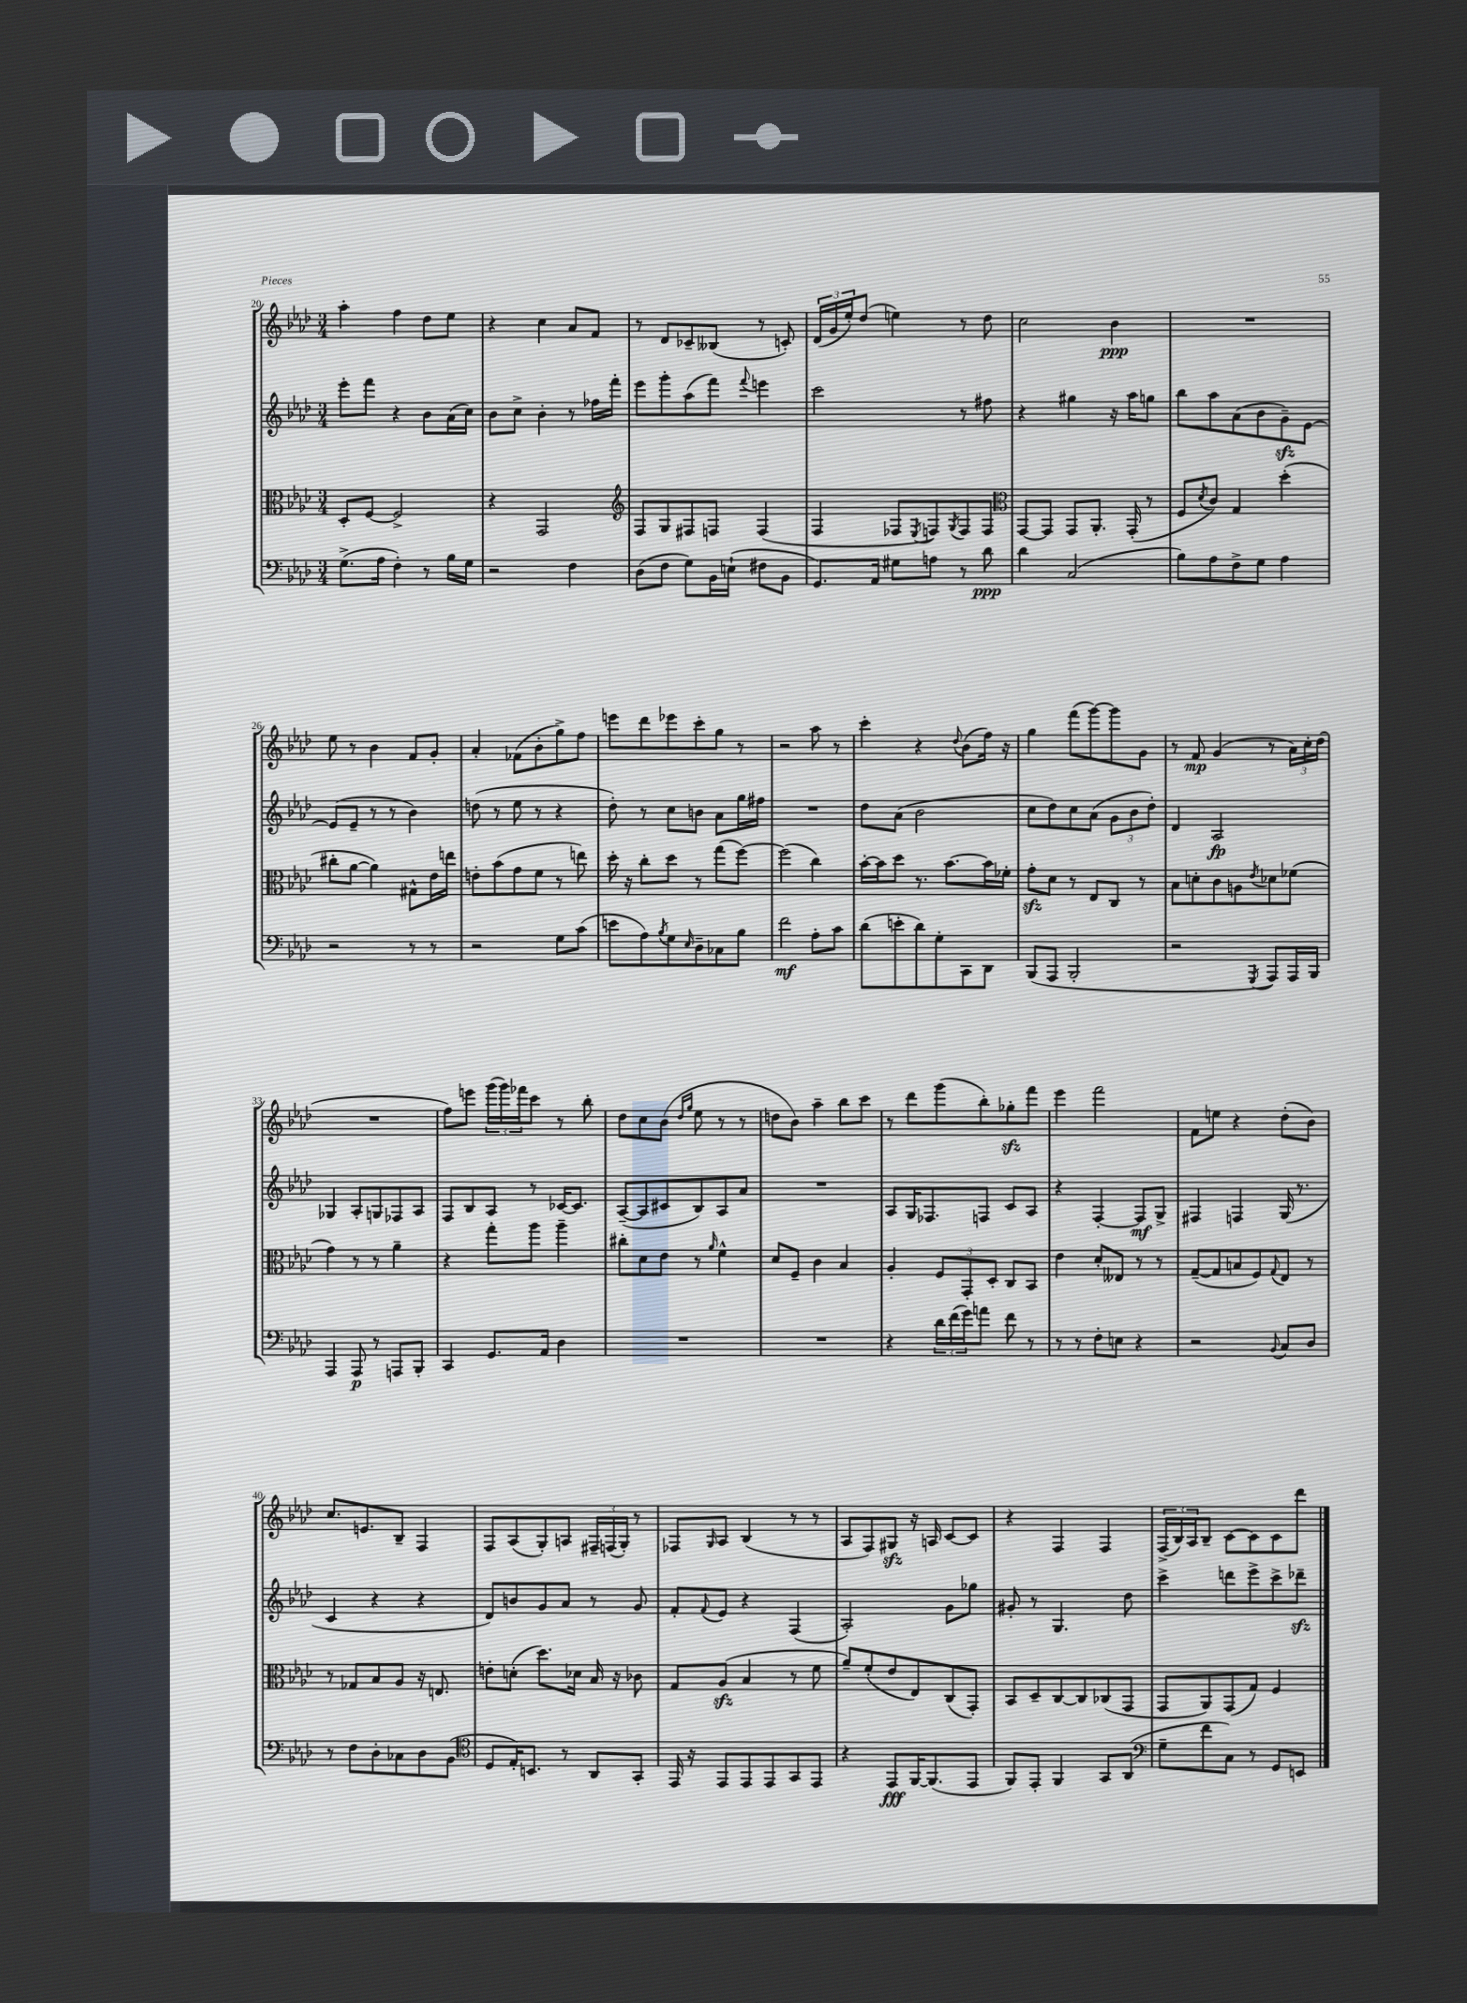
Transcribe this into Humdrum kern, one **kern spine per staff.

**kern	**dynam	**kern	**kern	**dynam	**kern	**dynam
*part4	*part4	*part3	*part2	*part2	*part1	*part1
*staff4	*staff4	*staff3	*staff2	*staff2	*staff1	*staff1
*clefF4	*	*clefC3	*clefG2	*	*clefG2	*
*k[b-e-a-d-]	*	*k[b-e-a-d-]	*k[b-e-a-d-]	*	*k[b-e-a-d-]	*
*M3/4	*	*M3/4	*M3/4	*	*M3/4	*
=20	=20	=20	=20	=20	=20	=20
(8.G^\L	.	8D-'/L	8eee-'\L	.	4aa-'\	.
.	.	[8F/J	8fff\J	.	.	.
16A-\Jk	.	.	.	.	.	.
4F'\)	.	2F^/]	4r	.	4ff\	.
8r	.	.	8b-\L	.	8dd-\L	.
16B-\LL	.	.	(16a-\L	.	8ee-\J	.
16G\JJ	.	.	16cc\JJ)	.	.	.
=21	=21	=21	=21	=21	=21	=21
2r	.	4r	8b-\L	.	4r	.
.	.	.	8cc^\J	.	.	.
.	.	2GG/	4b-'\	.	4cc\	.
4F\	.	.	8r	.	8a-/L	.
.	.	.	16ff-X\LL	.	8f/J	.
.	.	.	16fff'\JJ	.	.	.
=22	=22	=22	=22	=22	=22	=22
*	*	*clefG2	*	*	*	*
(8D-\L	.	8F/L	8eee-\L	.	8r	.
8F\J	.	8G/	8ggg'\	.	8d-/L	.
8G\L)	.	8F#X/	(8aa-\	.	8c-X~/	.
16BB-\L	.	8Fn/J	8fff\J)	.	(8B--X/J	.
(16En`\JJ	.	.	.	.	.	.
.	.	.	8qqfff/	.	.	.
8F#X\L	.	(4F/	4eeen\	.	8r	.
8BB-\J	.	.	.	.	8cn'/)	.
=23	=23	=23	=23	=23	=23	=23
8.GG/L)	.	4F/	2ccc\	.	(24d-/LL	.
.	.	.	.	.	24g/	.
.	.	.	.	.	24ee-'/J)	.
.	.	.	.	.	(8dd-/J	.
16AA-/Jk	.	.	.	.	.	.
8G#X\L	.	8F-X/L	.	.	4een\)	.
.	.	8qE-/	.	.	.	.
8An\J	.	8Fn/)	.	.	.	.
.	.	8qG/	.	.	.	.
8r	.	8F/	8r	.	8r	.
8d-\	ppp	8F/J	8ff#X\	.	8dd-\	.
=24	=24	=24	=24	=24	=24	=24
*	*	*clefC3	*	*	*	*
4d-\	.	[8GG/L	4r	.	2cc\	.
.	.	8GG/J]	.	.	.	.
(2C/	.	8GG/L	4gg#X\	.	.	.
.	.	8.AA-'/J	.	.	.	.
.	.	.	16r	.	4b-\	ppp
.	.	(16GG'/	16aa-\KL	.	.	.
.	.	8r	8ggn\J	.	.	.
=25	=25	=25	=25	=25	=25	=25
8B-\L)	.	8F/L	8bb-\L	.	2.r	.
.	.	8qd-/	.	.	.	.
8A-\	.	8c/J)	8aa-\	.	.	.
8F^\	.	4G/	(8a-\	.	.	.
8G\J	.	.	8b-\	.	.	.
4A-\	.	(4dd-'\	8gzz~\)	.	.	.
.	.	.	[8e-\J	.	.	.
!!LO:LB:g=z
=26	=26	=26	=26	=26	=26	=26
2r	.	8cc#X'\L	(8e-/L]	.	8ee-\	.
.	.	[8a-\J	8e-~/J	.	8r	.
.	.	4a-\])	8r	.	4b-\	.
.	.	.	8r	.	.	.
8r	.	8G#X^^\L	4b-\)	.	8f/L	.
8r	.	16e-\L	.	.	8g'/J	.
.	.	16een\JJ	.	.	.	.
=27	=27	=27	=27	=27	=27	=27
2r	.	8en'\L	(8ddn\	.	4a-'/	.
.	.	(8b-\	8r	.	.	.
.	.	8g\	8ee-\	.	(8f-X\L	.
.	.	8f\J	8r	.	8b-'\	.
8G\L	.	8r	4r	.	8gg^\)	.
(8c\J	.	8een\)	.	.	8ff\J	.
=28	=28	=28	=28	=28	=28	=28
8en\L	.	16dd-'\	8dd-'\)	.	8eeen\L	.
.	.	16r	.	.	.	.
8A-\)	.	8cc'\L	8r	.	8ddd-\	.
8qB-/	.	.	.	.	.	.
8G\	.	8dd-\J	8cc\L	.	8eee-X\	.
16qqE-/	.	.	.	.	.	.
8D-~\	.	8r	8bn\J	.	8ccc'\	.
8C-X\	.	(8gg\L	8a-\L	.	8gg\J	.
8B-\J	.	[8ff\J)	16gg\L	.	8r	.
.	.	.	16ff#X\JJ	.	.	.
=29	=29	=29	=29	=29	=29	=29
2f\	mf	(2ff\]	2.r	.	2r	.
8A-'\L	.	4cc\)	.	.	8aa-\	.
8c\J	.	.	.	.	8r	.
=30	=30	=30	=30	=30	=30	=30
(8d-\L	.	[16b-'\LL	8dd-\L	.	4ccc'\	.
.	.	16b-\J]	.	.	.	.
8en'\	.	8dd-\J	(8a-\J	.	.	.
8d-\)	.	8.r	2b-\	.	4r	.
8G'\	.	.	.	.	.	.
.	.	[8.b-\L	.	.	.	.
.	.	.	.	.	8qqdd-/	.
8CC\	.	.	.	.	(8b-\L	.
8DD-\J	.	16b-\L]	.	.	16ff\Jk)	.
.	.	16f-X'\JJ	.	.	16r	.
=31	=31	=31	=31	=31	=31	=31
(8BBB-/L	.	8gzz'\L	8cc\L	.	4gg\	.
8AAA-/J	.	8d-\J	8dd-\)	.	.	.
2BBB-'/	.	8r	8cc\	.	(8fff\L	.
.	.	8E-/L	(8a-\J	.	[8ggg\)	.
.	.	8C/J	12g\L	.	8ggg\]	.
.	.	.	12b-\	.	.	.
.	.	8r	.	.	8g\J	.
.	.	.	12dd-'\J)	.	.	.
=32	=32	=32	=32	=32	=32	=32
2r	.	8B-\L	4d-/	.	8r	.
.	.	8dn'\	.	.	8f/	mp
.	.	8c\	2A-/	fp	(4g/	.
.	.	8An\	.	.	.	.
8qGGG/	.	8qe-/	.	.	.	.
8AAA-/L)	.	8d-X\	.	.	8r	.
16AAA-/L	.	(8f-X\J	.	.	24a-\LL)	.
.	.	.	.	.	24cc'\	.
16BBB-/JJ	.	.	.	.	.	.
.	.	.	.	.	(24dd-\JJ	.
!!LO:LB:g=z
=33	=33	=33	=33	=33	=33	=33
4AAA-/	.	4g\)	4G-X/	.	2.r	.
8AAA-/	p	8r	8A-'/L	.	.	.
8r	.	8r	8Gn/	.	.	.
8AAAn/L	.	4a-~\	8F-X/	.	.	.
8BBB-'/J	.	.	8A-/J	.	.	.
=34	=34	=34	=34	=34	=34	=34
4CC/	.	4r	8F/L	.	8ff\L)	.
.	.	.	8B-/	.	8eeen\J	.
8.GG/L	.	8gg'\L	8A-/J	.	(24ggg\LL	.
.	.	.	.	.	24ggg\)	.
.	.	.	.	.	24fff-X\J	.
.	.	8aa-\J	8r	.	8ccc\J	.
16AA-/Jk	.	.	.	.	.	.
4D-\	.	4aa-~\	[16c-X/KL	.	8r	.
.	.	.	8.c-/J]	.	.	.
.	.	.	.	.	8bb-'\	.
=35	=35	=35	=35	=35	=35	=35
2.r	.	8cc#X'\L	([8A-~/L	.	8dd-\L	.
.	.	8d-\	8A-/]	.	8cc\	.
.	.	8e-\J	8c#X/	.	(8b-\J	.
.	.	.	.	.	16qqdd-/LL	.
.	.	.	.	.	16qqgg/JJ	.
.	.	8r	8B-/)	.	8ee-\	.
.	.	16qqa-/	.	.	.	.
.	.	4f^^\	8A-/	.	8r	.
.	.	.	8a-/J	.	8r	.
=36	=36	=36	=36	=36	=36	=36
2.r	.	8d-/L	2.r	.	8ddn\L	.
.	.	8F~/J	.	.	8b-\J)	.
.	.	4c\	.	.	4aa-~\	.
.	.	4B-/	.	.	8bb-\L	.
.	.	.	.	.	8ccc\J	.
=37	=37	=37	=37	=37	=37	=37
4r	.	4A-'/	8A-/L	.	8r	.
.	.	.	16G/K	.	8ddd-\L	.
.	.	.	8.F-X/	.	.	.
24d-\LL	.	12F/L	.	.	(8ggg\	.
(24f\	.	.	.	.	.	.
24g\J)	.	12GG'/	.	.	.	.
8an\J	.	.	8Fn/J	.	8bb-'\)	.
.	.	12D-'/J	.	.	.	.
8f\	.	8C/L	8c/L	.	8gg-Xzz'\	.
8r	.	8BB-/J	8A-/J	.	8fff\J	.
=38	=38	=38	=38	=38	=38	=38
8r	.	4e-\	4r	.	4eee-\	.
8r	.	.	.	.	.	.
8F'\L	.	8d-'/L	[4F'/	.	2fff\	.
8En\J	.	8E--X/J	.	.	.	.
4r	.	8r	8F/L]	mf	.	.
.	.	8r	8G^/J	.	.	.
=39	=39	=39	=39	=39	=39	=39
2r	.	([8G~/L	4F#X/	.	8f\L	.
.	.	8G/]	.	.	8een\J	.
.	.	8Bn/	4Fn/	.	4r	.
.	.	8F/)	.	.	.	.
8qqBB-/	.	8qqG/	.	.	.	.
8C/L	.	8E-/J	(16G/	.	(8dd-'\L	.
.	.	.	8.r	.	.	.
8D-/J	.	8r	.	.	8b-\J)	.
!!LO:LB:g=z
=40	=40	=40	=40	=40	=40	=40
8r	.	8r	4c/	.	8.cc/L	.
8F\L	.	8G-X/L	.	.	.	.
.	.	.	.	.	8.en/	.
8D-'\	.	8B-/	4r	.	.	.
8C-X\	.	8A-/J	.	.	8B-~/J	.
8D-\	.	16r	4r	.	4F/	.
.	.	8.En/	.	.	.	.
(8BB-\J	.	.	.	.	.	.
=41	=41	=41	=41	=41	=41	=41
*clefC4	*	*	*	*	*	*
8D-/L	.	8en'\L	8d-/L)	.	8F/L	.
16E-'/K)	.	(8dn'\J	8bn/	.	(8A-/	.
8.BBn/J	.	.	.	.	.	.
.	.	8.dd-\L)	8g/	.	8G'/)	.
8r	.	.	8a-/J	.	8An/J	.
.	.	16d-X\Jk	.	.	.	.
8AA-/L	.	16B-/	8r	.	24F#X~/LL	.
.	.	.	.	.	(24Fn/	.
.	.	16r	.	.	.	.
.	.	.	.	.	24G'/JJ)	.
8GG'/J	.	8c-X\	8g/	.	8r	.
=42	=42	=42	=42	=42	=42	=42
16EE-/	.	8G/L	8f'/L	.	8F-X/L	.
16r	.	.	.	.	.	.
.	.	.	8qqf/	.	16qqG/	.
8EE-/L	.	(8A-zz/J	8e-/J	.	8A-/J	.
8EE-/	.	4B-/	4r	.	(4B-/	.
8EE-/	.	.	.	.	.	.
8GG/	.	8r	(4F/	.	8r	.
8EE-/J	.	8f\	.	.	8r	.
=43	=43	=43	=43	=43	=43	=43
4r	.	8a-~/L)	2A-'/)	.	8A-/L	.
.	.	(8f'/	.	.	8F/)	.
8EE-/L	fff	8e-/	.	.	8G#Xzz/J	.
[16FF/K	.	8E-/)	.	.	16r	.
(8.FF/]	.	.	.	.	16An/	.
.	.	(8C/	8g\L	.	[8c/L	.
8EE-/J	.	8GG'/J)	8gg-X\J	.	8c/J]	.
=44	=44	=44	=44	=44	=44	=44
8FF/L)	.	8BB-/L	8g#X'/	.	4r	.
8EE-'/J	.	8D-~/	8r	.	.	.
4FF/	.	[8C/	4.G/	.	4F/	.
.	.	8C/]	.	.	.	.
8GG/L	.	(8C-X/	.	.	4F/	.
(8AA-/J	.	8GG/J	8dd-\	.	.	.
=45	=45	=45	=45	=45	=45	=45
*clefF4	*	*	*	*	*	*
8G~\L	.	8GG/L	4ccc^\	.	(24F^/LL	.
.	.	.	.	.	24B-/)	.
.	.	.	.	.	24A-/J	.
8f\	.	8AA-/)	.	.	8B-~/J	.
8C\J)	.	(8GG/	8dddn\L	.	[8c\L	.
8r	.	8G/J)	8eee-^\	.	8c\]	.
8GG/L	.	4F/	8ccc^\	.	8c\	.
8EEn/J	.	.	8ddd-Xzz~\J	.	8ddd-\J	.
==	==	==	==	==	==	==
*-	*-	*-	*-	*-	*-	*-
